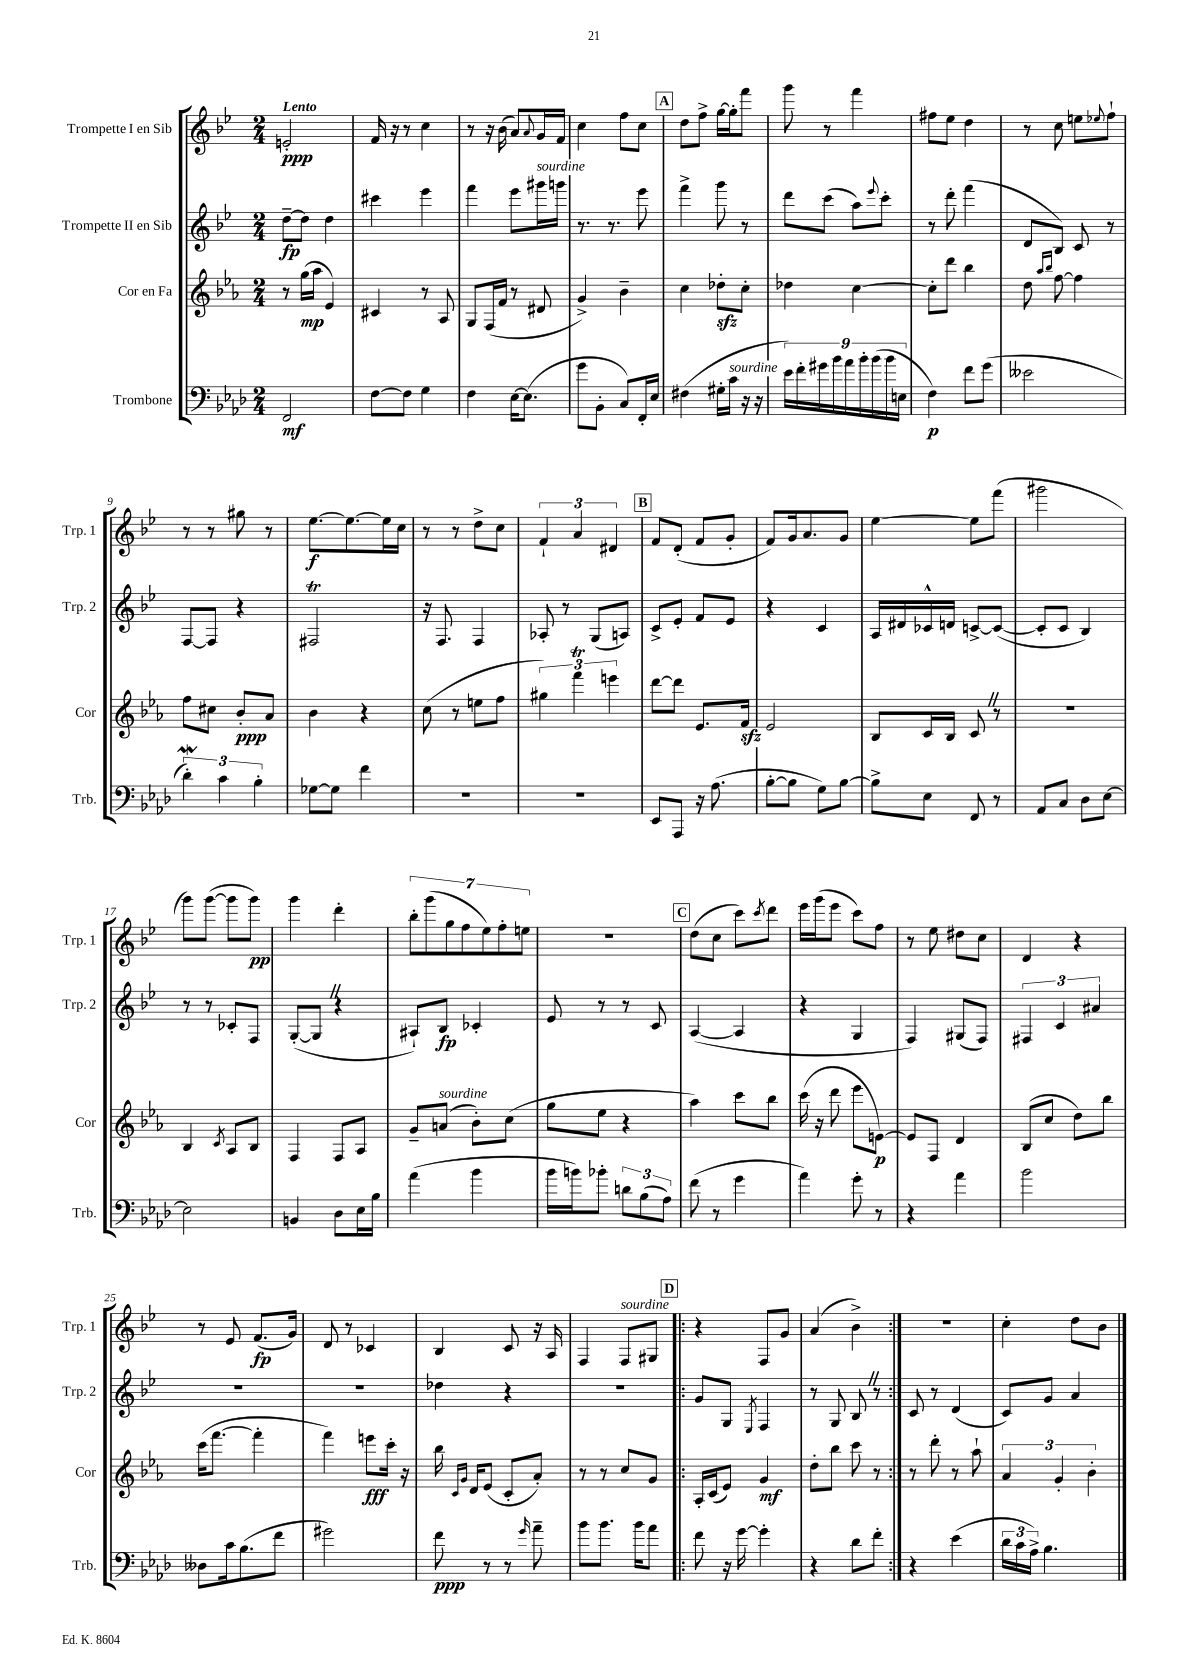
<<
\new StaffGroup <<
\new Staff = "s0" \with { instrumentName = "Trompette I en Sib" shortInstrumentName = "Trp. 1" } {
    \clef treble \key bes \major \numericTimeSignature \time 2/4 \tempo "Lento"
    e'2-.\ppp |
    f'16 r16 r8 c''4 |
    r8 r16 bes'16( a'8) \appoggiatura { a'8 } g'16 f'16 |
    c''4 f''8 c''8 |
    \mark \markup { \box "A" } d''8 f''8-> g''16~ g''16-. f'''8 |
    g'''8 r8 f'''4 |
    fis''8 ees''8 d''4 |
    r8 c''8 e''8 \appoggiatura { ees''8 } f''8-! |
    r8 r8 gis''8 r8 |
    ees''8.~\f ees''8.~ ees''16 c''16 |
    r8 r8 d''8-> c''8 |
    \tuplet 3/2 { f'4-! a'4 dis'4 } |
    \mark \markup { \box "B" } f'8 d'8-.( f'8 g'8-. |
    f'8) g'16 a'8. g'8 |
    ees''4~ ees''8 f'''8( |
    gis'''2 |
    g'''8) g'''8~( g'''8 g'''8\pp) |
    g'''4 d'''4-. |
    \tuplet 7/4 { bes''8-. g'''8( g''8 f''8 ees''8) f''8-. e''8 } |
    r2 |
    \mark \markup { \box "C" } d''8( c''8 c'''8) \acciaccatura { c'''8 } d'''8 |
    ees'''16 g'''16( ees'''8 c'''8) f''8 |
    r8 ees''8 dis''8 c''8 |
    d'4 r4 |
    r8 ees'8 f'8.\fp( g'16) |
    d'8 r8 ces'4 |
    bes4 c'8 r16 a16 |
    f4 f8^\markup { \italic "sourdine" } gis8 |
    \repeat volta 2 { \mark \markup { \box "D" } r4 f8 g'8 |
    a'4( bes'4->) | }
    R2 |
    c''4-. d''8 bes'8 \bar "|." |
}
\new Staff = "s1" \with { instrumentName = "Trompette II en Sib" shortInstrumentName = "Trp. 2" } {
    \clef treble \key bes \major \numericTimeSignature \time 2/4
    d''8~--\fp d''8 d''4 |
    cis'''4 ees'''4 |
    f'''4 ees'''8 gis'''16^\markup { \italic "sourdine" } g'''16 |
    r8. r8. ees'''8 |
    \mark \markup { \box "A" } f'''4-> g'''8 r8 |
    d'''8 c'''8( a''8) \appoggiatura { ees'''8 } c'''8-. |
    r8 d'''8-. f'''4( |
    d'8 bes8) c'8 r8 |
    f8~ f8 r4 |
    fis2\trill |
    r16 f8. f4 |
    aes8-. r8 g8( a8) |
    \mark \markup { \box "B" } c'8-> ees'8-. f'8 ees'8 |
    r4 c'4 |
    a16 dis'16 ces'16-^ d'16 c'8~-> c'8~( |
    c'8-. c'8 bes4) |
    r8 r8 ces'8-. f8 |
    g8~-.( g8 \once \override BreathingSign.text = \markup { \musicglyph "scripts.caesura.straight" } \breathe r4 |
    ais8-!) bes8\fp ces'4-. |
    ees'8 r8 r8 c'8 |
    \mark \markup { \box "C" } a4~( a4 |
    r4 g4 |
    f4) gis8( f8) |
    \tuplet 3/2 { fis4 c'4 ais'4 } |
    R2 |
    R2 |
    des''4 r4 |
    r2 |
    \repeat volta 2 { \mark \markup { \box "D" } g'8 g8 \acciaccatura { ees8 } f4 |
    r8 g8 bes8 \once \override BreathingSign.text = \markup { \musicglyph "scripts.caesura.straight" } \breathe r8 | }
    c'8 r8 d'4( |
    c'8) g'8 a'4 \bar "|." |
}
\new Staff = "s2" \with { instrumentName = "Cor en Fa" shortInstrumentName = "Cor" } {
    \clef treble \key ees \major \numericTimeSignature \time 2/4
    r8 g''16\mp( aes''16 ees'4) |
    cis'4 r8 aes8 |
    g8 f16( f'16 r8 dis'8 |
    g'4->) bes'4-- |
    \mark \markup { \box "A" } c''4 des''8-.\sfz c''8-. |
    des''4 c''4~ |
    c''8-. d'''8 bes''4 |
    d''8 \grace { aes''16 bes''16 } f''8~ f''4 |
    f''8 cis''8 bes'8-.\ppp aes'8 |
    bes'4 r4 |
    c''8( r8 e''8 f''8 |
    \tuplet 3/2 { gis''4) f'''4\trill e'''4 } |
    \mark \markup { \box "B" } d'''8~ d'''8 ees'8. f'16\sfz |
    ees'2 |
    bes8 c'16 bes16 c'8 \once \override BreathingSign.text = \markup { \musicglyph "scripts.caesura.straight" } \breathe r8 |
    R2 |
    bes4 \acciaccatura { c'8 } aes8 bes8 |
    f4 f8 aes8 |
    g'8-- a'8^\markup { \italic "sourdine" }( bes'8-.) c''8( |
    g''8 ees''8 r4 |
    \mark \markup { \box "C" } aes''4) c'''8 bes''8 |
    c'''16( r16 d'''8 ees'''8 e'8~\p) |
    e'8 f8 d'4 |
    bes8( c''8 d''8) bes''8 |
    c'''16( f'''8.~ f'''4-. |
    f'''4) e'''8\fff c'''16-. r16 |
    bes''16 \grace { c'16 g'16 } d'16 ees'8( c'8-. aes'8-.) |
    r8 r8 c''8 g'8 |
    \repeat volta 2 { \mark \markup { \box "D" } aes16-. c'16( ees'8) g'4\mf |
    d''8-. bes''8 c'''8 r8 | }
    r8 d'''8-. r8 aes''8-! |
    \tuplet 3/2 { aes'4 g'4-. bes'4-. } \bar "|." |
}
\new Staff = "s3" \with { instrumentName = "Trombone" shortInstrumentName = "Trb." } {
    \clef bass \key aes \major \numericTimeSignature \time 2/4
    f,2\mf |
    f8~ f8 g4 |
    f4 ees16~ ees8.( |
    g'8 bes,8-. c8) f,16-. ees16 |
    \mark \markup { \box "A" } fis4( gis16-. c'16^\markup { \italic "sourdine" } r16 r16 |
    \tuplet 9/8 { ees'16) f'16-. gis'16 bes'16 aes'16 bes'16-. bes'16( bes'16 e16 } |
    f4\p) f'8 g'8( |
    eeses'2 |
    \tuplet 3/2 { des'4-.\mordent) c'4 bes4-. } |
    ges8~ ges8 f'4 |
    R2 |
    R2 |
    \mark \markup { \box "B" } ees,8 aes,,8 r16 aes8.( |
    bes8~-. bes8 g8) bes8~ |
    bes8-> ees8 f,8 r8 |
    aes,8 c8 des8 ees8~ |
    ees2 |
    b,4 des8 ees16 bes16 |
    aes'4( bes'4 |
    bes'16 b'16) bes'8-. \tuplet 3/2 { d'8 bes8( aes8) } |
    \mark \markup { \box "C" } f'8( r8 g'4 |
    aes'4) g'8-. r8 |
    r4 aes'4 |
    bes'2 |
    deses8 c'16 bes8.( f'8 |
    gis'2) |
    f'8\ppp r8 r8 \grace { g'16 } aes'8-- |
    bes'8 bes'8. bes'16 aes'8 |
    \repeat volta 2 { \mark \markup { \box "D" } f'8 r16 g'16~ g'4-. |
    r4 des'8 f'8-. | }
    r4 ees'4( |
    \tuplet 3/2 { des'16 c'16 aes16->) } bes4. \bar "|." |
}
>>
>>
